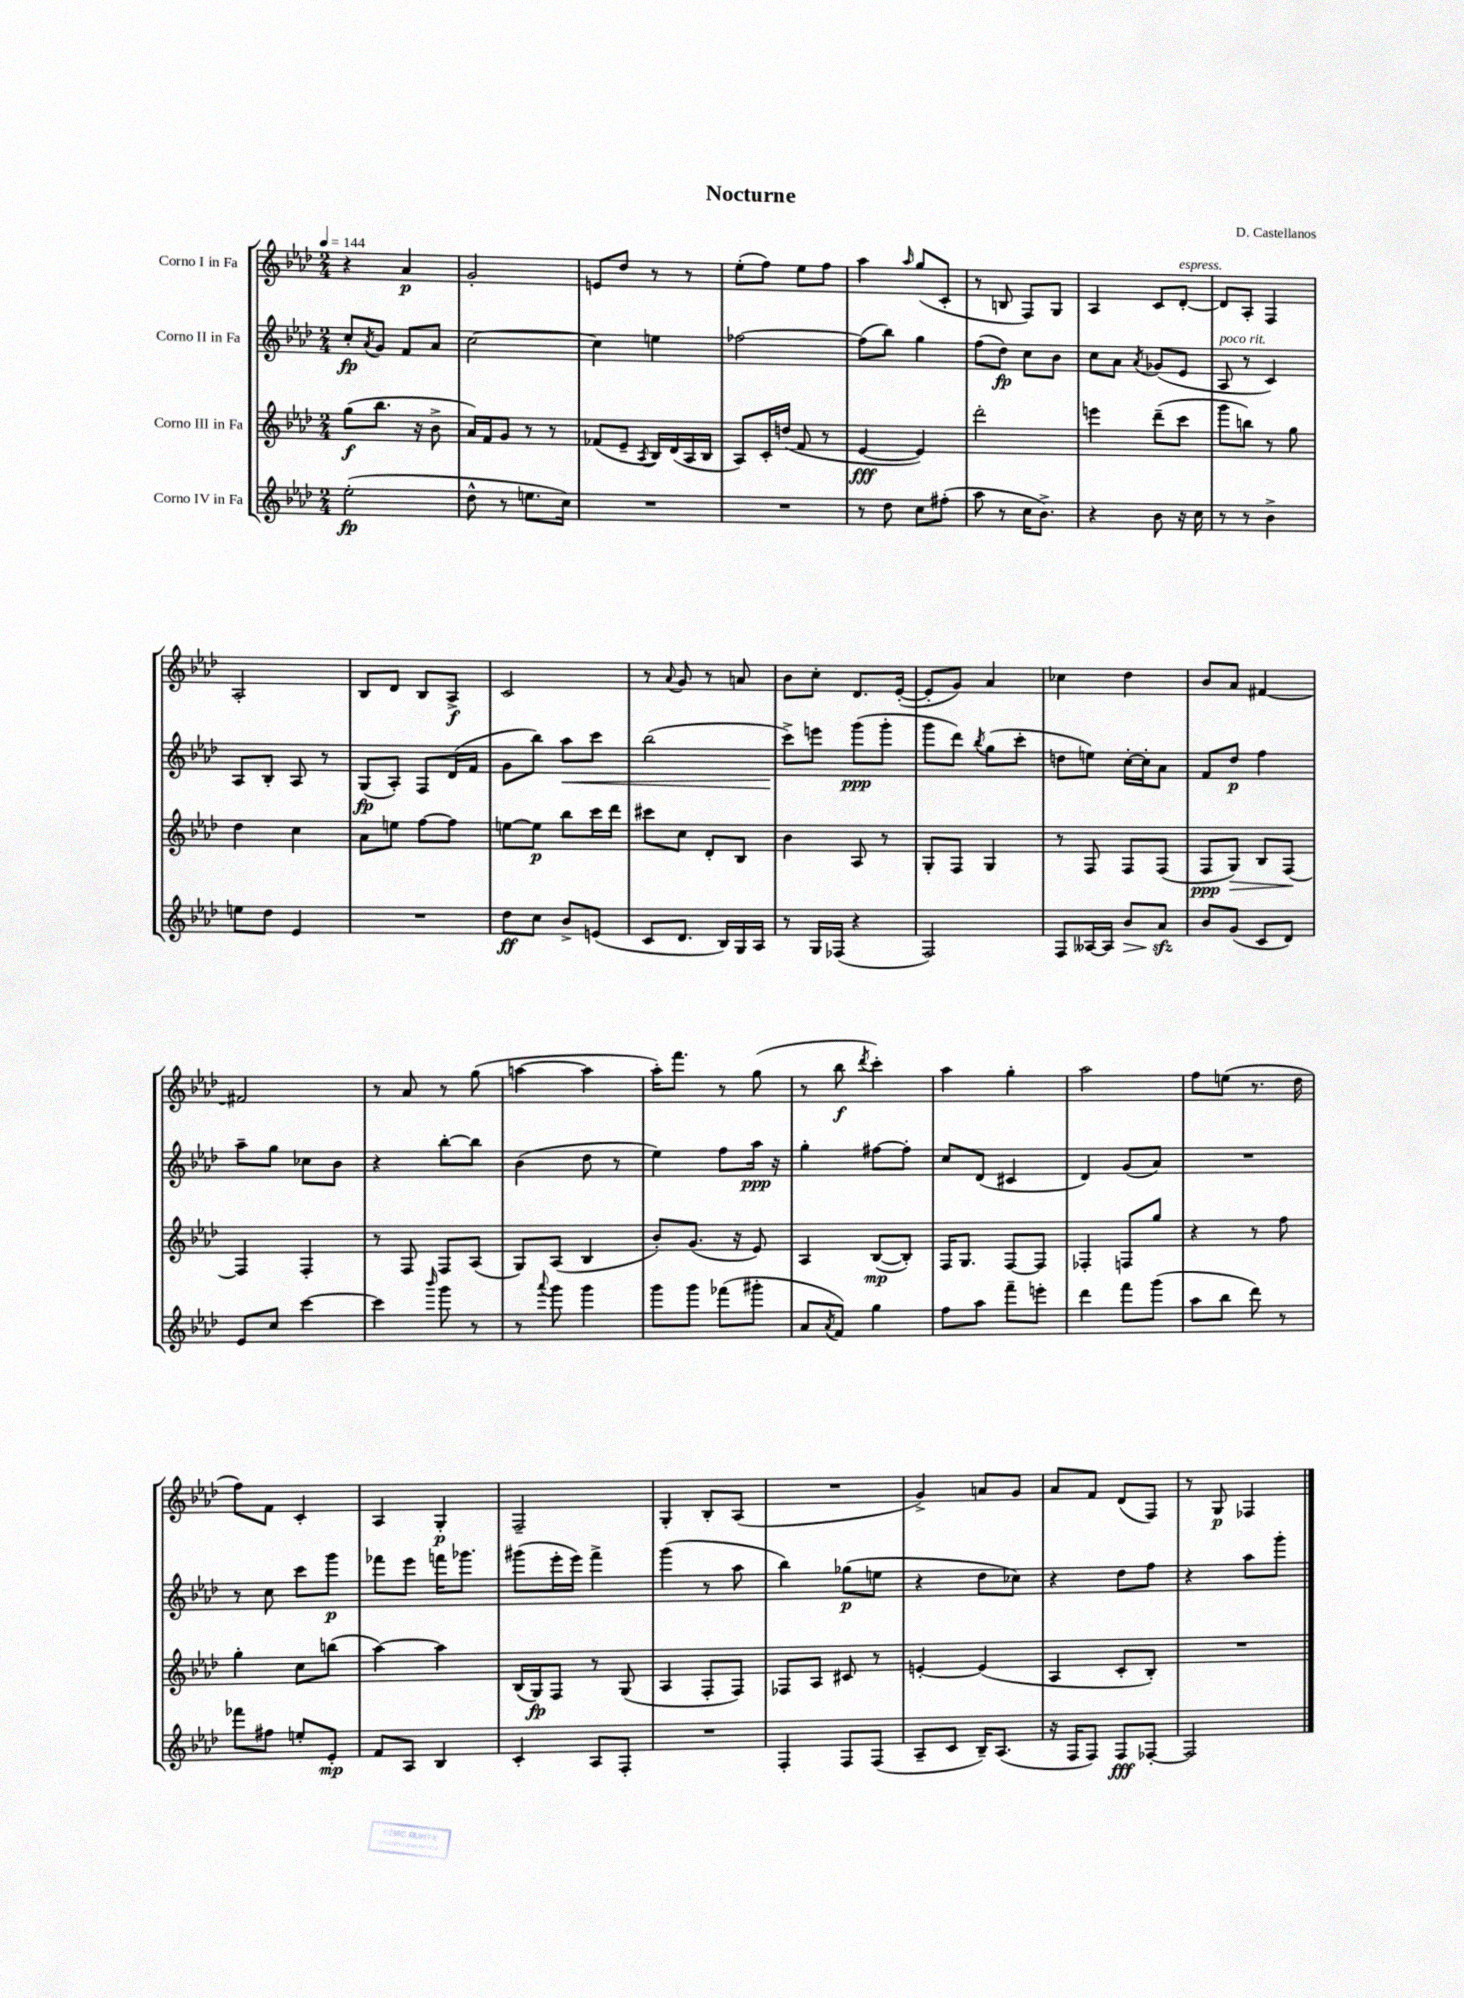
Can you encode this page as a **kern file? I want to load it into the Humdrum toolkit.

**kern	**dynam	**kern	**dynam	**kern	**dynam	**kern	**dynam
*part4	*part4	*part3	*part3	*part2	*part2	*part1	*part1
*staff4	*staff4	*staff3	*staff3	*staff2	*staff2	*staff1	*staff1
*I"Corno IV in Fa	*	*I"Corno III in Fa	*	*I"Corno II in Fa	*	*I"Corno I in Fa	*
*clefG2	*	*clefG2	*	*clefG2	*	*clefG2	*
*k[b-e-a-d-]	*	*k[b-e-a-d-]	*	*k[b-e-a-d-]	*	*k[b-e-a-d-]	*
*M2/4	*	*M2/4	*	*M2/4	*	*M2/4	*
*MM144	*	*MM144	*	*MM144	*	*MM144	*
=1	=1	=1	=1	=1	=1	=1	=1
(2ee-'\	fp	(8gg\L	f	8cc'/L	fp	4r	.
.	.	.	.	8qa-/	.	.	.
.	.	8.bb-\J	.	8g/J	.	.	.
.	.	.	.	8f/L	.	4a-/	p
.	.	16r	.	.	.	.	.
.	.	8b-^\	.	8a-/J	.	.	.
=2	=2	=2	=2	=2	=2	=2	=2
8dd-^^\	.	16a-/LL)	.	[2cc\	.	2g'/	.
.	.	16f/J	.	.	.	.	.
8r	.	8g/J	.	.	.	.	.
8.een\L	.	8r	.	.	.	.	.
.	.	8r	.	.	.	.	.
16cc\Jk)	.	.	.	.	.	.	.
=3	=3	=3	=3	=3	=3	=3	=3
2r	.	(8f-X/L	.	4cc\]	.	8en/L	.
.	.	8e-~/J	.	.	.	8dd-/J	.
.	.	8qA-/	.	.	.	.	.
.	.	16B-/LL)	.	4een\	.	8r	.
.	.	(16d-/	.	.	.	.	.
.	.	16A-/	.	.	.	8r	.
.	.	16B-/JJ	.	.	.	.	.
=4	=4	=4	=4	=4	=4	=4	=4
2r	.	8A-/L)	.	[2ff-X\	.	(8ee-'\L	.
.	.	16c'/L	.	.	.	8ff\J)	.
.	.	(16ddn/JJ	.	.	.	.	.
.	.	8f/	.	.	.	8ee-\L	.
.	.	8r	.	.	.	8ff\J	.
=5	=5	=5	=5	=5	=5	=5	=5
8r	.	[4e-/	fff	(8ff-\L]	.	4aa-\	.
8dd-\	.	.	.	8bb-\J)	.	.	.
.	.	.	.	.	.	16qqaa-/	.
8cc\L	.	4e-/])	.	4gg\	.	(8gg/L	.
(8ff#X'\J	.	.	.	.	.	8c'/J	.
=6	=6	=6	=6	=6	=6	=6	=6
8aa-\	.	2ddd-'\	.	(8ff\L	.	8r	.
8r	.	.	.	8dd-\J)	fp	8Bn/	.
16cc\KL	.	.	.	8cc\L	.	8F/L)	.
8.b-^\J)	.	.	.	.	.	.	.
.	.	.	.	8b-\J	.	8G/J	.
=7	=7	=7	=7	=7	=7	=7	=7
4r	.	4eeen\	.	8cc\L	.	4A-/	.
.	.	.	.	8a-\J	.	.	.
.	.	.	.	8qa-/	.	.	.
8b-\	.	(8ddd-~\L	.	(8g-X/L	.	8c/L	.
!	!	!	!	!	!	!LO:TX:a:i:t=espress.	!
16r	.	8ccc\J	.	8e-/J	.	[8d-'/J	.
16cc\	.	.	.	.	.	.	.
=8	=8	=8	=8	=8	=8	=8	=8
!	!	!	!	!LO:TX:a:i:t=poco rit.	!	!	!
8r	.	8ggg\L	.	8A-/	.	8d-/L]	.
8r	.	8bbn\J)	.	8r	.	8A-'/J	.
4b-^\	.	8r	.	4c/)	.	4F/	.
.	.	8gg\	.	.	.	.	.
!!LO:LB:g=z
=9	=9	=9	=9	=9	=9	=9	=9
8een\L	.	4dd-\	.	8A-/L	.	2A-'/	.
8dd-\J	.	.	.	8B-'/J	.	.	.
4e-/	.	4cc\	.	8A-/	.	.	.
.	.	.	.	8r	.	.	.
=10	=10	=10	=10	=10	=10	=10	=10
2r	.	8a-\L	.	(8G/L	fp	8B-/L	.
.	.	8een\J	.	8A-'/J)	.	8d-/J	.
.	.	[8ff\L	.	8F/L	.	8B-/L	.
.	.	8ff\J]	.	(16d-/L	.	8A-^/J	f
.	.	.	.	16f/JJ	.	.	.
=11	=11	=11	=11	=11	=11	=11	=11
8dd-\L	ff	[8een\L	.	8g\L	.	2c/	.
8cc\J	.	8ee\J]	p	8bb-\J)	.	.	.
!	!	!	!	!	!LO:HP:b	!	!
8b-^/L	.	8bb-\L	.	8aa-\L	<	.	.
(8en/J	.	16ccc\L	.	8ccc\J	.	.	.
.	.	16ddd-\JJ	.	.	.	.	.
=12	=12	=12	=12	=12	=12	=12	=12
8c/L	.	8ccc#X\L	.	(2bb-\	.	8r	.
.	.	.	.	.	.	8qqa-/	.
8.d-/J	.	8cc\J	.	.	.	8g/	.
.	.	8d-'/L	.	.	.	8r	.
16B-/LL)	.	.	.	.	.	.	.
16G/	.	8B-/J	.	.	.	8an/	.
16A-/JJ	.	.	.	.	.	.	.
=13	=13	=13	=13	=13	=13	=13	=13
8r	.	4b-\	.	8ccc^\L)	.	8b-\L	.
16G/LL	.	.	.	8eeen\J	[	8cc'\J	.
(16F-X/JJ	.	.	.	.	.	.	.
4r	.	8A-/	.	(8ggg\L	ppp	8.d-/L	.
.	.	8r	.	8ggg'\J	.	.	.
.	.	.	.	.	.	([16e-'/Jk	.
=14	=14	=14	=14	=14	=14	=14	=14
2F/)	.	8G'/L	.	8ggg\L	.	8e-'/L]	.
.	.	8F/J	.	8ddd-\J)	.	8g/J)	.
.	.	.	.	8qbb-/	.	.	.
.	.	4G/	.	(8gg\L	.	4a-/	.
.	.	.	.	8ccc'\J	.	.	.
=15	=15	=15	=15	=15	=15	=15	=15
8F/L	.	8r	.	8ddn\L	.	4cc-X\	.
[16A--X/L	.	8F/	.	8een\J)	.	.	.
16A--/JJ]	.	.	.	.	.	.	.
!	!LO:HP:b	!	!	!	!	!	!
8b-/L	>	8F/L	.	[16cc'\LL	.	4dd-\	.
.	.	.	.	16cc'\J]	.	.	.
8a-zz/J	.	(8F/J	.	8a-\J	.	.	.
.	]	.	.	.	.	.	.
=16	=16	=16	=16	=16	=16	=16	=16
8b-/L	.	8F/L	ppp	8f/L	.	8b-/L	.
!	!	!	!LO:HP:b	!	!	!	!
(8g/J	.	8G/J)	>	8dd-/J	p	8a-/J	.
8c/L	.	8B-/L	.	4ff\	.	[4f#X/	.
8d-/J)	.	[8F/J	.	.	.	.	.
.	.	.	]	.	.	.	.
!!LO:LB:g=z
=17	=17	=17	=17	=17	=17	=17	=17
8e-/L	.	4F/]	.	8aa-~\L	.	2f#X/]	.
8cc/J	.	.	.	8gg\J	.	.	.
[4ccc\	.	4F'/	.	8cc-X\L	.	.	.
.	.	.	.	8b-\J	.	.	.
=18	=18	=18	=18	=18	=18	=18	=18
4ccc\]	.	8r	.	4r	.	8r	.
.	.	8F/	.	.	.	8a-/	.
16qqbbb-/	.	.	.	.	.	.	.
8ggg\	.	8F/L	.	[8bb-'\L	.	8r	.
8r	.	(8A-/J	.	8bb-\J]	.	(8gg\	.
=19	=19	=19	=19	=19	=19	=19	=19
8r	.	8G/L)	.	(4b-\	.	[4aan\	.
8qqaaa-/	.	.	.	.	.	.	.
8ggg\	.	(8A-/J	.	.	.	.	.
4ggg\	.	4B-/	.	8dd-\	.	4aa\]	.
.	.	.	.	8r	.	.	.
=20	=20	=20	=20	=20	=20	=20	=20
8ggg\L	.	8b-'/L)	.	4ee-\)	.	16aa-'\KL)	.
.	.	.	.	.	.	8.fff\J	.
8ggg\J	.	(8.g/J	.	.	.	.	.
(8fff-X\L	.	.	.	8ff\L	.	8r	.
.	.	16r	.	.	.	.	.
8ggg#X'\J	.	8e-/)	.	16aa-\Jk	ppp	(8gg\	.
.	.	.	.	16r	.	.	.
=21	=21	=21	=21	=21	=21	=21	=21
8a-/L	.	4A-/	.	4gg'\	.	8r	.
8qa-/	.	.	.	.	.	.	.
8f/J)	.	.	.	.	.	8bb-\	f
.	.	.	.	.	.	8qddd-/	.
4gg\	.	([8B-/L	mp	[8ff#X\L	.	4ccc'\)	.
.	.	8B-'/J])	.	8ff#'\J]	.	.	.
=22	=22	=22	=22	=22	=22	=22	=22
8ff\L	.	16F/KL	.	8cc/L	.	4aa-\	.
.	.	8.G/J	.	.	.	.	.
8aa-\J	.	.	.	(8d-/J	.	.	.
8fff~\L	.	[8F/L	.	4c#X/	.	4gg'\	.
8eeen'\J	.	8F/J]	.	.	.	.	.
=23	=23	=23	=23	=23	=23	=23	=23
4ddd-\	.	4F-X'/	.	4d-/)	.	2aa-\	.
8fff\L	.	8Fn/L	.	(8g/L	.	.	.
(8ggg\J	.	8gg/J	.	8a-/J)	.	.	.
=24	=24	=24	=24	=24	=24	=24	=24
8aa-\L	.	4r	.	2r	.	8ff\L	.
8bb-\J	.	.	.	.	.	(8een\J	.
8ddd-\)	.	8r	.	.	.	8.r	.
8r	.	8ff\	.	.	.	.	.
.	.	.	.	.	.	16dd-\	.
!!LO:LB:g=z
=25	=25	=25	=25	=25	=25	=25	=25
8fff-X\L	.	4gg'\	.	8r	.	8ff\L)	.
8ff#X\J	.	.	.	8cc\	.	8f\J	.
8een'/L	.	8cc\L	.	8ccc\L	.	4c'/	.
8e-'/J	mp	(8bbn\J	.	8ggg\J	p	.	.
=26	=26	=26	=26	=26	=26	=26	=26
8f/L	.	[4aa-\)	.	8fff-X\L	.	4A-/	.
8A-/J	.	.	.	8eee-\J	.	.	.
4B-/	.	4aa-\]	.	16fffn\KL	.	4G'/	p
.	.	.	.	8.ggg-X\J	.	.	.
=27	=27	=27	=27	=27	=27	=27	=27
4c'/	.	(16B-/LL	.	(8ggg#X\L	.	2F~/	.
.	.	16G/J)	fp	.	.	.	.
.	.	8F/J	.	16eee-'\L	.	.	.
.	.	.	.	16eee-\JJ)	.	.	.
8A-/L	.	8r	.	4fff^\	.	.	.
8F'/J	.	(8G/	.	.	.	.	.
=28	=28	=28	=28	=28	=28	=28	=28
2r	.	4A-/	.	(4ggg\	.	4G'/	.
.	.	8F'/L	.	8r	.	8B-'/L	.
.	.	8F/J)	.	8aa-\	.	(8A-/J	.
=29	=29	=29	=29	=29	=29	=29	=29
4F'/	.	8F-X/L	.	4bb-\)	.	2r	.
.	.	8A-/J	.	.	.	.	.
8F/L	.	8c#X/	.	(8gg-X\L	p	.	.
(8F/J	.	8r	.	8een\J	.	.	.
=30	=30	=30	=30	=30	=30	=30	=30
8A-~/L	.	[4en'/	.	4r	.	4g^/)	.
8c/J	.	.	.	.	.	.	.
16B-~/KL)	.	(4e/]	.	8dd-\L	.	8an/L	.
(8.A-/J	.	.	.	.	.	.	.
.	.	.	.	8cc-X\J)	.	8g/J	.
=31	=31	=31	=31	=31	=31	=31	=31
16r	.	4A-/	.	4r	.	8a-/L	.
16F/KL	.	.	.	.	.	.	.
8F/J)	.	.	.	.	.	8f/J	.
8F/L	fff	8c'/L	.	8dd-\L	.	(8d-/L	.
[8F-X'/J	.	8B-'/J)	.	8ff\J	.	8F/J)	.
=32	=32	=32	=32	=32	=32	=32	=32
2F-/]	.	2r	.	4r	.	8r	.
.	.	.	.	.	.	8G/	p
.	.	.	.	8aa-\L	.	4F-X/	.
.	.	.	.	8ggg'\J	.	.	.
==	==	==	==	==	==	==	==
*-	*-	*-	*-	*-	*-	*-	*-
